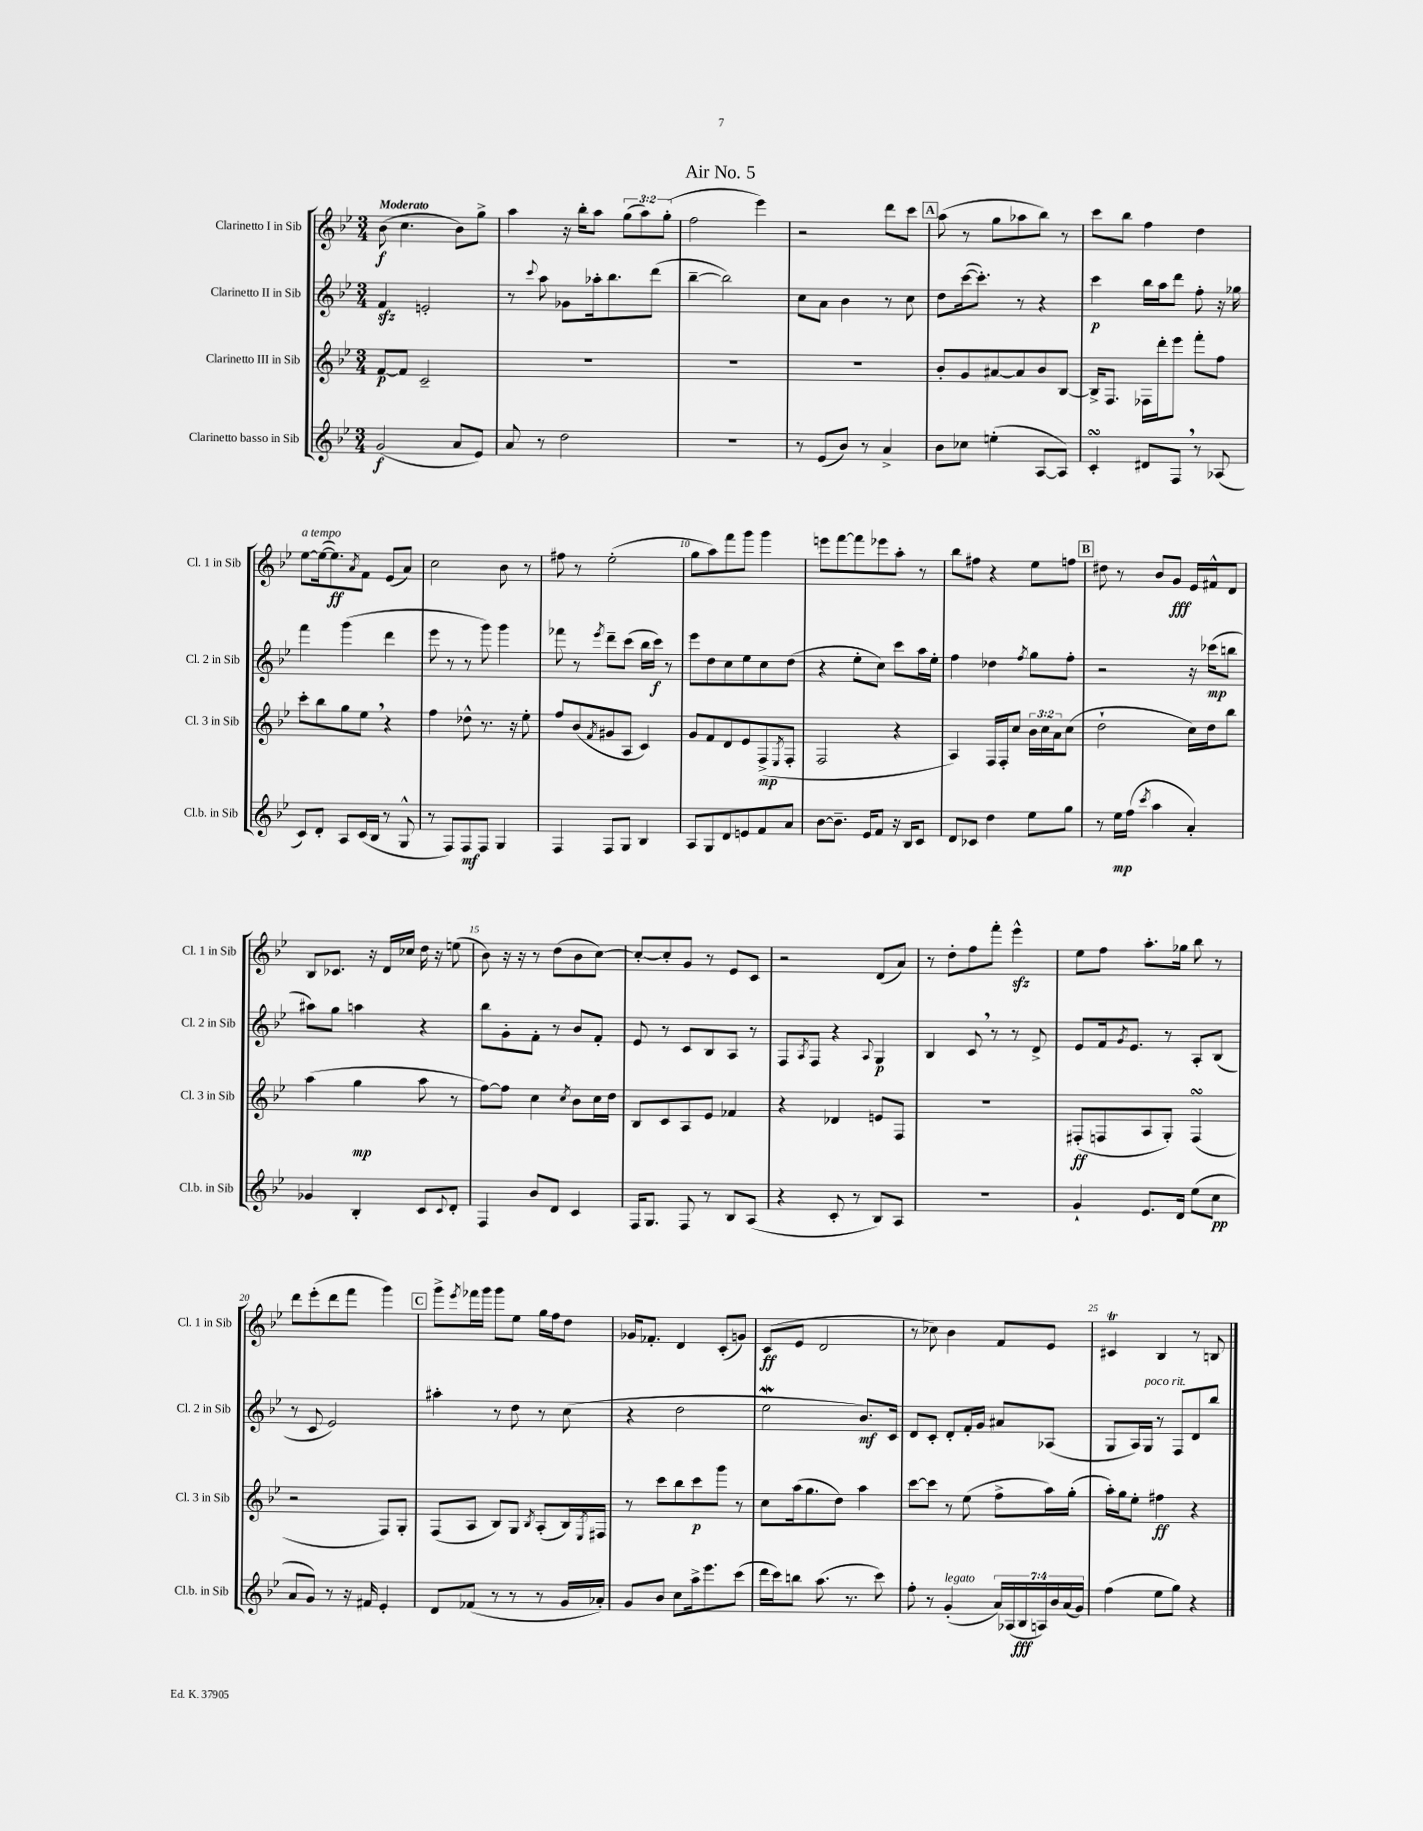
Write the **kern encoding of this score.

**kern	**dynam	**kern	**dynam	**kern	**dynam	**kern	**dynam
*part4	*part4	*part3	*part3	*part2	*part2	*part1	*part1
*staff4	*staff4	*staff3	*staff3	*staff2	*staff2	*staff1	*staff1
*I"Clarinetto basso in Sib	*	*I"Clarinetto III in Sib	*	*I"Clarinetto II in Sib	*	*I"Clarinetto I in Sib	*
*I'Cl.b. in Sib	*	*I'Cl. 3 in Sib	*	*I'Cl. 2 in Sib	*	*I'Cl. 1 in Sib	*
*clefG2	*	*clefG2	*	*clefG2	*	*clefG2	*
*k[b-e-]	*	*k[b-e-]	*	*k[b-e-]	*	*k[b-e-]	*
*M3/4	*	*M3/4	*	*M3/4	*	*M3/4	*
=1	=1	=1	=1	=1	=1	=1	=1
!	!	!	!	!	!	!LO:TX:a:B:t=Moderato	!
(2g/	f	[8f/L	p	4fzz/	.	(8b-\	f
.	.	8f/J]	.	.	.	4.cc\	.
.	.	2c~/	.	2en'/	.	.	.
8a/L	.	.	.	.	.	8b-\L)	.
8e-/J)	.	.	.	.	.	8gg^\J	.
=2	=2	=2	=2	=2	=2	=2	=2
8a/	.	2.r	.	8r	.	4aa\	.
.	.	.	.	8qqccc/	.	.	.
8r	.	.	.	8aa\	.	.	.
2dd\	.	.	.	8g-X\L	.	16r	.
.	.	.	.	.	.	16bb-'\KL	.
.	.	.	.	16aa-X'\k	.	8aa\J	.
.	.	.	.	8.bb-\	.	.	.
.	.	.	.	.	.	(12gg\L	.
.	.	.	.	.	.	12aa\)	.
.	.	.	.	(8ddd\J	.	.	.
.	.	.	.	.	.	(12gg'\J	.
=3	=3	=3	=3	=3	=3	=3	=3
2.r	.	2.r	.	[4bb-~\	.	2ff\	.
.	.	.	.	2bb-\])	.	.	.
.	.	.	.	.	.	4eee-\)	.
=4	=4	=4	=4	=4	=4	=4	=4
8r	.	2.r	.	8cc\L	.	2r	.
(8e-/L	.	.	.	8a\J	.	.	.
8b-/J)	.	.	.	4b-\	.	.	.
8r	.	.	.	.	.	.	.
4a^/	.	.	.	8r	.	8ddd\L	.
.	.	.	.	8cc\	.	8ccc\J	.
!!LO:REH:place=s1:t=A
=5	=5	=5	=5	=5	=5	=5	=5
8b-\L	.	8b-'/L	.	8dd\L	.	(8aa\	.
8cc-X\J	.	8g/	.	([16ccc\k	.	8r	.
.	.	.	.	8.ccc'\J])	.	.	.
(4een'\	.	[8a#X/	.	.	.	8gg\L	.
.	.	8a#/]	.	8r	.	8aa-X\	.
[8A/L	.	8b-/	.	4r	.	8bb-\J)	.
8A/J])	.	[8B-/J	.	.	.	8r	.
=6	=6	=6	=6	=6	=6	=6	=6
4csSSS'/	.	16B-^/KL]	.	4ccc\	p	8ccc\L	.
.	.	8.F/J	.	.	.	.	.
.	.	.	.	.	.	8bb-\J	.
8d#X/L	.	16F-X\LL	.	16bb-\LL	.	4ff\	.
.	.	16ddd'\J	.	16aa\J	.	.	.
8F,/J	.	8eee-\J	.	8ddd\J	.	.	.
8r	.	8fff'\L	.	8ff'\	.	4dd\	.
(8A-X/	.	8ff\J	.	16r	.	.	.
.	.	.	.	16gg-X\	.	.	.
!!LO:LB:g=z
=7	=7	=7	=7	=7	=7	=7	=7
!	!	!	!	!	!	!LO:TX:a:i:t=a tempo	!
8c/L)	.	8ccc'\L	.	4fff\	.	[8ee-\L	.
8d'/J	.	8bb-\	.	.	.	(16ee-\k_	.
.	.	.	.	.	.	8.ee-\])	ff
8A/L	.	8gg\	.	(4ggg\	.	.	.
.	.	.	.	.	.	8qa/	.
(16c/L	.	8ee-,\J	.	.	.	8f\J	.
16B-/JJ	.	.	.	.	.	.	.
8r	.	4r	.	4ddd\	.	(8e-/L	.
8G^^/	.	.	.	.	.	8a/J)	.
=8	=8	=8	=8	=8	=8	=8	=8
8r	.	4ff\	.	8eee-\	.	2cc\	.
8F/L)	.	.	.	8r	.	.	.
8F/	mf	8dd-X^^\	.	8r	.	.	.
8F/J	.	8.r	.	8ggg\)	.	.	.
4G/	.	.	.	4ggg\	.	8b-\	.
.	.	16r	.	.	.	.	.
.	.	8ee-'\	.	.	.	8r	.
=9	=9	=9	=9	=9	=9	=9	=9
4F/	.	8ff/L	.	8fff-X\	.	8ff#X\	.
.	.	(8b-/	.	8r	.	8r	.
.	.	8qf/	.	8qeee-/	.	.	.
8F/L	.	8g#X/	.	8ddd~\L	.	(2ee-'\	.
8G/J	.	8A/J	.	(8ccc\J	.	.	.
4B-/	.	4c/)	.	16bb-\LL	.	.	.
.	.	.	.	16ccc\JJ)	f	.	.
.	.	.	.	8r	.	.	.
=10	=10	=10	=10	=10	=10	=10	=10
8A/L	.	8g/L	.	8eee-\L	.	8gg\L	.
8G/	.	8f/	.	8dd\	.	8aa\)	.
8d/	.	8d/	.	8cc\	.	8fff\	.
8en/	.	8e-/	.	8ee-\	.	8ggg\J	.
8f/	.	(8F^/	mp	8cc\	.	4ggg\	.
.	.	8qE-/	.	.	.	.	.
8a/J	.	8F'/J	.	(8dd\J	.	.	.
=11	=11	=11	=11	=11	=11	=11	=11
[8b-\L	.	2F/	.	4r	.	8eeen\L	.
8.b-~\J]	.	.	.	.	.	[8fff\	.
.	.	.	.	8ee-'\L	.	8fff\]	.
16e-/KL	.	.	.	.	.	.	.
8f/J	.	.	.	8cc\J)	.	8eee-X\	.
16r	.	4r	.	8ccc\L	.	8aa'\J	.
16B-/KL	.	.	.	.	.	.	.
8c/J	.	.	.	16aa\L	.	8r	.
.	.	.	.	16ee-'\JJ	.	.	.
=12	=12	=12	=12	=12	=12	=12	=12
8d/L	.	4A/)	.	4ff\	.	8bb-\L	.
8c-X/J	.	.	.	.	.	8ff#X\J	.
4dd\	.	16F/LL	.	4dd-X\	.	4r	.
.	.	16F'/J	.	.	.	.	.
.	.	8cc/J	.	.	.	.	.
.	.	.	.	8qff/	.	.	.
8ee-\L	.	24b-\LL	.	8gg\L	.	8ee-\L	.
.	.	24cc\	.	.	.	.	.
.	.	24a\J	.	.	.	.	.
8gg\J	.	(8cc\J	.	8ff'\J	.	8ffn\J	.
!!LO:REH:place=s1:t=B
=13	=13	=13	=13	=13	=13	=13	=13
8r	.	2dd`\	.	2r	.	8dd#X\	.
16ee-\LL	mp	.	.	.	.	8r	.
(16ff\JJ	.	.	.	.	.	.	.
8qccc/	.	.	.	.	.	.	.
4aa\	.	.	.	.	.	8b-/L	.
.	.	.	.	.	.	8g/J	fff
4a'/)	.	16cc\LL)	.	16r	.	16e-/LL	.
.	.	16dd\J	.	(16ccc-X\KL	mp	16f#X^^/J	.
.	.	8bb-\J	.	8bbn\J	.	8d/J	.
!!LO:LB:g=z
=14	=14	=14	=14	=14	=14	=14	=14
4g-X/	.	(4aa\	.	8aa#X\L)	.	8B-/L	.
.	.	.	.	8gg\J	.	8.c-X/J	.
4B-'/	.	4gg\	mp	4aan\	.	.	.
.	.	.	.	.	.	16r	.
.	.	.	.	.	.	16d/LL	.
.	.	.	.	.	.	16cc-X/JJ	.
8c/L	.	8aa\	.	4r	.	16dd\	.
.	.	.	.	.	.	16r	.
8qqc/	.	.	.	.	.	.	.
8d'/J	.	8r	.	.	.	(8een\	.
=15	=15	=15	=15	=15	=15	=15	=15
4F/	.	[8ff\L)	.	8bb-\L	.	8b-\)	.
.	.	8ff\J]	.	8g'\	.	16r	.
.	.	.	.	.	.	16r	.
8b-/L	.	4cc\	.	8f'\J	.	8r	.
8d/J	.	.	.	8r	.	(8dd\L	.
.	.	8qcc/	.	.	.	.	.
4c/	.	8b-\L	.	8b-/L	.	8b-\	.
.	.	16cc\L	.	8f'/J	.	[8cc\J)	.
.	.	16dd\JJ	.	.	.	.	.
=16	=16	=16	=16	=16	=16	=16	=16
16F/KL	.	8B-/L	.	8e-/	.	8cc'/L_	.
8.G/J	.	.	.	.	.	.	.
.	.	8c/	.	8r	.	8cc'/]	.
8F/	.	8A/	.	8c/L	.	8g/J	.
8r	.	8e-/J	.	8B-/	.	8r	.
8B-/L	.	4f-X/	.	8A/J	.	8e-/L	.
(8A/J	.	.	.	8r	.	8c/J	.
=17	=17	=17	=17	=17	=17	=17	=17
4r	.	4r	.	8F/L	.	2r	.
.	.	.	.	8qA/	.	.	.
.	.	.	.	8F/J	.	.	.
8c'/	.	4d-X/	.	4r	.	.	.
8r	.	.	.	.	.	.	.
.	.	.	.	8qqA/	.	.	.
8B-/L)	.	8en/L	.	4G/	p	(8d/L	.
8A/J	.	8F/J	.	.	.	8a/J)	.
=18	=18	=18	=18	=18	=18	=18	=18
2.r	.	2.r	.	4B-/	.	8r	.
.	.	.	.	.	.	8dd'\L	.
.	.	.	.	8c,/	.	8ff\	.
.	.	.	.	8r	.	8fff'\J	.
.	.	.	.	8r	.	4eee-zz^^\	.
.	.	.	.	8d^/	.	.	.
=19	=19	=19	=19	=19	=19	=19	=19
4g`/	.	(8F#X'/L	ff	8e-/L	.	8ee-\L	.
.	.	8Fn/	.	16f/k	.	8ff\J	.
.	.	.	.	8qg/	.	.	.
.	.	.	.	8.e-/J	.	.	.
8.e-/L	.	8A/	.	.	.	8.aa'\L	.
.	.	8G'/J)	.	8r	.	.	.
16d/Jk	.	.	.	.	.	16gg-X\Jk	.
(8ee-\L	.	(4FsSSS/	.	8A'/L	.	8bb-\	.
8cc\J	pp	.	.	(8B-/J	.	8r	.
!!LO:LB:g=z
=20	=20	=20	=20	=20	=20	=20	=20
8a/L	.	2r	.	8r	.	8ddd\L	.
8g/J)	.	.	.	8c/	.	(8eee-'\	.
8r	.	.	.	2e-/)	.	8ddd\	.
16r	.	.	.	.	.	8fff\J	.
16f#X/	.	.	.	.	.	.	.
4e-'/	.	8F/L)	.	.	.	4ggg\)	.
.	.	8G'/J	.	.	.	.	.
!!LO:REH:place=s1:t=C
=21	=21	=21	=21	=21	=21	=21	=21
8d/L	.	(8F/L	.	4aa#X'\	.	8ggg^\L	.
.	.	.	.	.	.	8qeee-/	.
(8f-X/J	.	8A/J	.	.	.	16fff-X\L	.
.	.	.	.	.	.	16ggg\JJ	.
8r	.	8B-/L)	.	8r	.	8ggg\L	.
8r	.	8G/J	.	8dd\	.	8ee-\J	.
.	.	8qB-/	.	.	.	.	.
8r	.	(8A'/L	.	8r	.	16gg\LL	.
.	.	.	.	.	.	16ff\J	.
16g/LL	.	16B-/L)	.	(8cc\	.	8dd\J	.
.	.	8qE-/	.	.	.	.	.
16a-X'/JJ)	.	16F#X/JJ	.	.	.	.	.
=22	=22	=22	=22	=22	=22	=22	=22
8g/L	.	8r	.	4r	.	16g-X/KL	.
.	.	.	.	.	.	8.f-X'/J	.
8b-/J	.	8ccc\L	.	.	.	.	.
8cc\L	.	8bb-\	.	2dd\	.	4d/	.
16aa^\k	.	8ccc\	p	.	.	.	.
8.eee-\	.	.	.	.	.	.	.
.	.	8ggg\J	.	.	.	(8c'/L	.
(8ccc\J	.	8r	.	.	.	8gn/J)	.
=23	=23	=23	=23	=23	=23	=23	=23
16ddd\LL	.	8cc\L	.	2ee-w\	.	(8c/L	ff
16ccc\J)	.	.	.	.	.	.	.
8bbn\J	.	(16aa\k	.	.	.	8e-/J	.
.	.	8.gg\	.	.	.	.	.
(8.aa\	.	.	.	.	.	2d/	.
.	.	8dd\J)	.	.	.	.	.
8.r	.	.	.	.	.	.	.
.	.	4aa\	.	8.b-/L)	mf	.	.
8ccc\)	.	.	.	.	.	.	.
.	.	.	.	16c/Jk	.	.	.
=24	=24	=24	=24	=24	=24	=24	=24
8ff'\	.	[8ccc\L	.	8d/L	.	8r	.
8r	.	8ccc\J]	.	8c'/J	.	8cc-X\)	.
!LO:TX:a:i:t=legato	!	!	!	!	!	!	!
(4g'/	.	8r	.	8d'/L	.	4b-\	.
.	.	(8ee-\	.	16f'/L	.	.	.
.	.	.	.	16g/JJ	.	.	.
28a/LL)	.	8ff^\L	.	8a#X/L	.	8f/L	.
(28A-X/	.	.	.	.	.	.	.
28B-/	fff	.	.	.	.	.	.
28An/)	.	.	.	.	.	.	.
.	.	16aa\L)	.	(8A-X/J	.	8e-/J	.
28b-/	.	.	.	.	.	.	.
(28a/	.	.	.	.	.	.	.
.	.	(16gg'\JJ	.	.	.	.	.
28g/JJ)	.	.	.	.	.	.	.
=25	=25	=25	=25	=25	=25	=25	=25
(4ff\	.	16aa'\LL)	.	8G/L	.	4c#Xt/	.
.	.	16gg\J	.	.	.	.	.
.	.	8ee-'\J	.	16A/L)	.	.	.
!	!	!	!	!LO:TX:a:i:t=poco rit.	!	!	!
.	.	.	.	16G/JJ	.	.	.
8ee-\L	.	4ff#X\	ff	8r	.	4B-/	.
8gg\J)	.	.	.	8F/L	.	.	.
4r	.	4r	.	8d/	.	8r	.
.	.	.	.	8bb-/J	.	8Bn/	.
==	==	==	==	==	==	==	==
*-	*-	*-	*-	*-	*-	*-	*-
